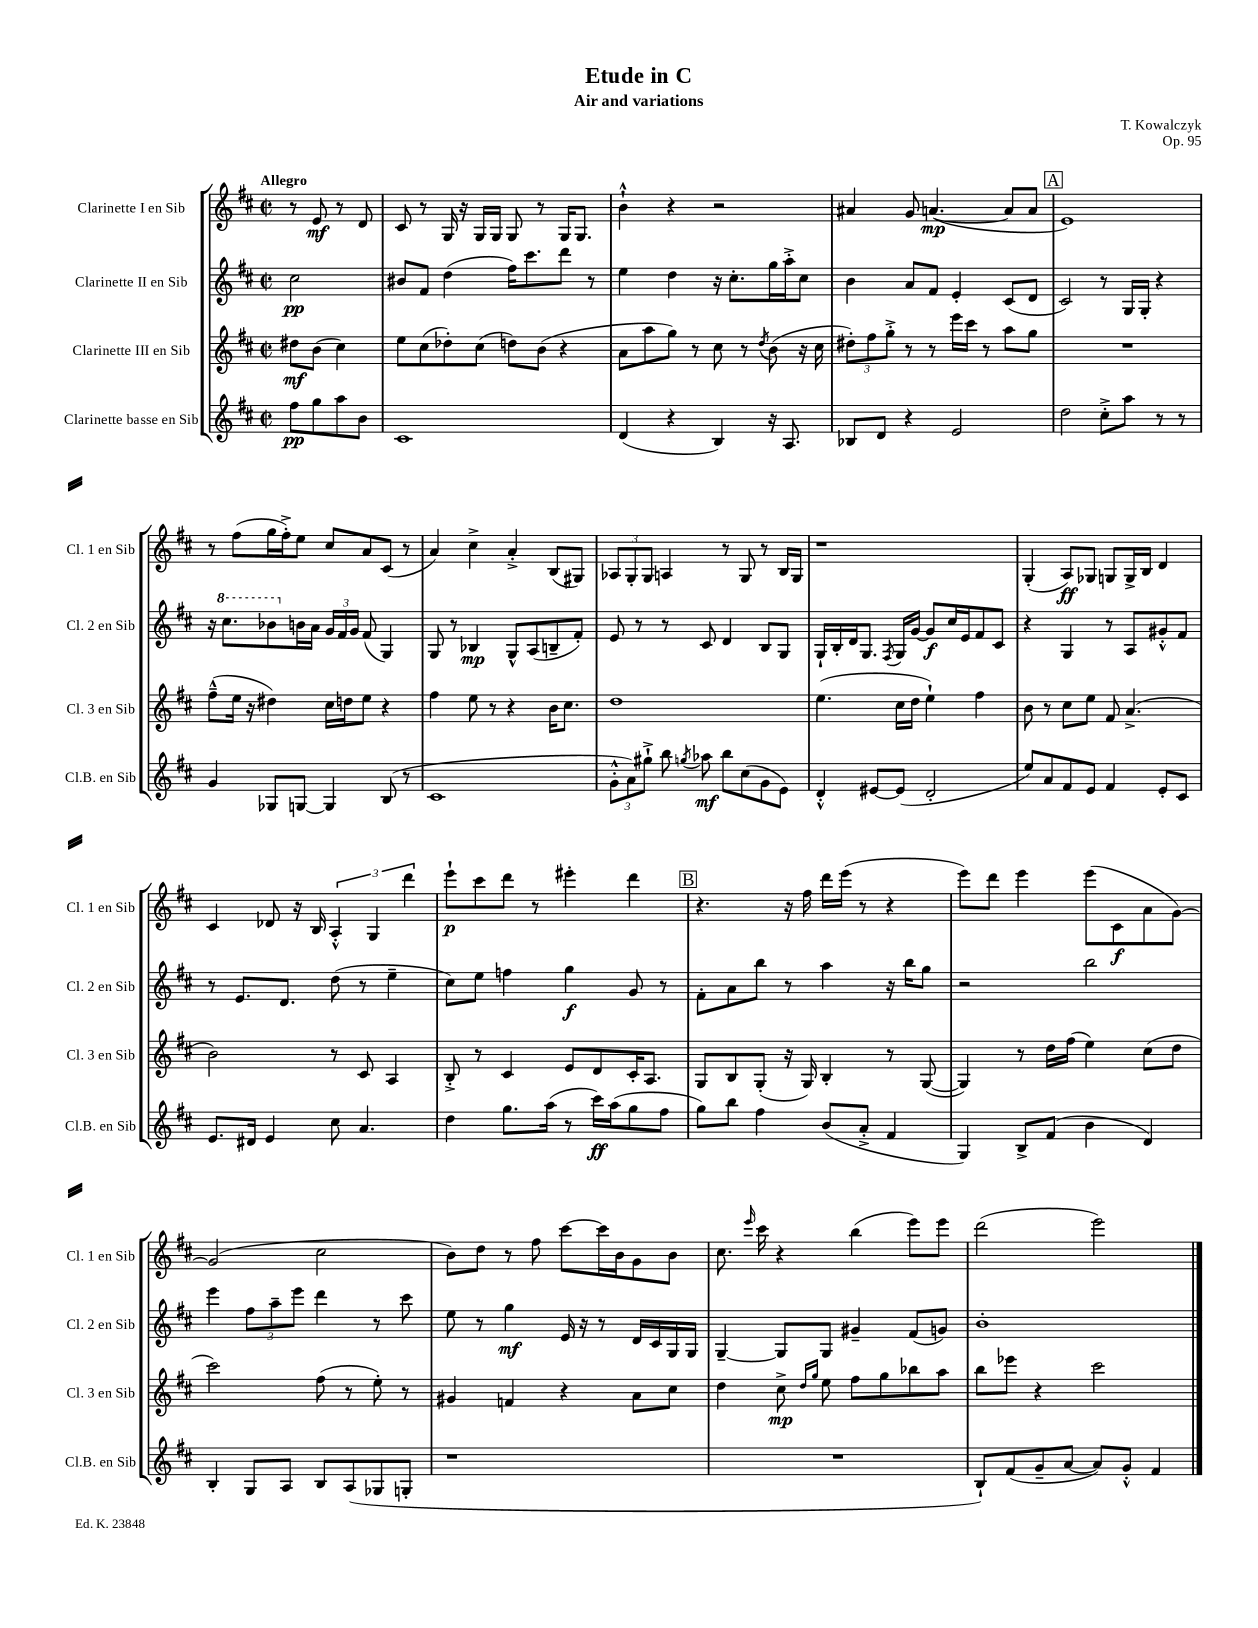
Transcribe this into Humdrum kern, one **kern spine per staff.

**kern	**dynam	**kern	**dynam	**kern	**dynam	**kern	**dynam
*part4	*part4	*part3	*part3	*part2	*part2	*part1	*part1
*staff4	*staff4	*staff3	*staff3	*staff2	*staff2	*staff1	*staff1
*I"Clarinette basse en Sib	*	*I"Clarinette III en Sib	*	*I"Clarinette II en Sib	*	*I"Clarinette I en Sib	*
*I'Cl.B. en Sib	*	*I'Cl. 3 en Sib	*	*I'Cl. 2 en Sib	*	*I'Cl. 1 en Sib	*
*clefG2	*	*clefG2	*	*clefG2	*	*clefG2	*
*k[f#c#]	*	*k[f#c#]	*	*k[f#c#]	*	*k[f#c#]	*
*M2/2	*	*M2/2	*	*M2/2	*	*M2/2	*
*met(c|)	*	*met(c|)	*	*met(c|)	*	*met(c|)	*
=	=	=	=	=	=	=	=
!	!	!	!	!	!	!LO:TX:a:B:t=Allegro	!
8ff#\L	pp	8dd#X\L	mf	2cc#\	pp	8r	.
8gg\	.	(8b\J	.	.	.	8e/	mf
8aa\	.	4cc#\)	.	.	.	8r	.
8b\J	.	.	.	.	.	8d/	.
=1	=1	=1	=1	=1	=1	=1	=1
1c#	.	8ee\L	.	8b#X/L	.	8c#/	.
.	.	(8cc#\	.	8f#/J	.	8r	.
.	.	8dd-X'\)	.	(4dd\	.	16G/	.
.	.	.	.	.	.	16r	.
.	.	(8cc#\J	.	.	.	16G/LL	.
.	.	.	.	.	.	16G/JJ	.
.	.	8ddn\L)	.	16ff#\KL)	.	8G/	.
.	.	.	.	8.ccc#\	.	.	.
.	.	(8b\J	.	.	.	8r	.
.	.	4r	.	8ddd\J	.	16G/KL	.
.	.	.	.	.	.	8.G/J	.
.	.	.	.	8r	.	.	.
=2	=2	=2	=2	=2	=2	=2	=2
(4d/	.	8a\L	.	4ee\	.	4b`^^\	.
.	.	8aa\	.	.	.	.	.
4r	.	8gg\J)	.	4dd\	.	4r	.
.	.	8r	.	.	.	.	.
4B/)	.	8cc#\	.	16r	.	2r	.
.	.	.	.	8.cc#'\L	.	.	.
.	.	8r	.	.	.	.	.
.	.	8qdd/	.	.	.	.	.
16r	.	(8b\	.	16gg\L	.	.	.
8.A/	.	.	.	16aa'^\J	.	.	.
.	.	16r	.	8cc#\J	.	.	.
.	.	16cc#\	.	.	.	.	.
=3	=3	=3	=3	=3	=3	=3	=3
8B-X/L	.	12dd#X'\L)	.	4b\	.	4a#X/	.
.	.	12ff#\	.	.	.	.	.
8d/J	.	.	.	.	.	.	.
.	.	12gg'^\J	.	.	.	.	.
4r	.	8r	.	8a/L	.	8g/	.
.	.	8r	.	8f#/J	.	([4.an/	mp
2e/	.	16eee\LL	.	4e'/	.	.	.
.	.	16ccc#\JJ	.	.	.	.	.
.	.	8r	.	.	.	.	.
.	.	8aa\L	.	(8c#/L	.	8a/L]	.
.	.	8gg\J	.	8d/J	.	8a/J	.
!!LO:REH:place=s1:t=A
=4	=4	=4	=4	=4	=4	=4	=4
2dd\	.	1r	.	2c#/)	.	1e)	.
8cc#'^\L	.	.	.	8r	.	.	.
8aa\J	.	.	.	16G/LL	.	.	.
.	.	.	.	16G'/JJ	.	.	.
8r	.	.	.	4r	.	.	.
8r	.	.	.	.	.	.	.
!!LO:LB:g=z
=5	=5	=5	=5	=5	=5	=5	=5
4g/	.	(8ff#~^^\L	.	16r	.	8r	.
*	*	*	*	*8va	*	*	*
.	.	.	.	8.ccc#\L	.	.	.
.	.	16ee\Jk	.	.	.	(8ff#\L	.
.	.	16r	.	.	.	.	.
8G-X/L	.	4dd#X\)	.	8bb-X\	.	16gg\L	.
.	.	.	.	.	.	16ff#'^\J)	.
*	*	*	*	*X8va	*	*	*
[8Gn/J	.	.	.	16bn\L	.	8ee\J	.
.	.	.	.	16a\JJ	.	.	.
4G/]	.	16cc#\LL	.	24g/LL	.	8cc#/L	.
.	.	.	.	24f#/	.	.	.
.	.	16ddn\J	.	.	.	.	.
.	.	.	.	24g/JJ	.	.	.
.	.	8ee\J	.	(8f#/	.	8a/	.
(8B/	.	4r	.	4G/)	.	(8c#/J	.
8r	.	.	.	.	.	8r	.
=6	=6	=6	=6	=6	=6	=6	=6
1c#	.	4ff#\	.	8G/	.	4a/)	.
.	.	.	.	8r	.	.	.
.	.	8ee\	.	4B-X/	mp	4cc#^\	.
.	.	8r	.	.	.	.	.
.	.	4r	.	8G^^/L	.	4a'^/	.
.	.	.	.	(8A/	.	.	.
.	.	16b\KL	.	8Bn~/	.	(8B/L	.
.	.	8.cc#\J	.	.	.	.	.
.	.	.	.	8f#'/J)	.	8G#X/J)	.
=7	=7	=7	=7	=7	=7	=7	=7
12g'^^\L	.	1dd	.	8e/	.	12A-X/L	.
12a\)	.	.	.	.	.	12G'/	.
.	.	.	.	8r	.	.	.
12gg#X`^\J	.	.	.	.	.	12G/J	.
8bb\	.	.	.	8r	.	4An/	.
8qggn/	.	.	.	.	.	.	.
8aa-X\	mf	.	.	8c#/	.	.	.
8bb\L	.	.	.	4d/	.	8r	.
(8cc#\	.	.	.	.	.	8G/	.
8g\	.	.	.	8B/L	.	8r	.
8e\J)	.	.	.	8G/J	.	16B/LL	.
.	.	.	.	.	.	16G/JJ	.
=8	=8	=8	=8	=8	=8	=8	=8
4d'^^/	.	(4.ee\	.	16G`/LL	.	1r	.
.	.	.	.	16B'/	.	.	.
.	.	.	.	16d/J	.	.	.
.	.	.	.	8.G/J	.	.	.
[8e#X/L	.	.	.	.	.	.	.
.	.	.	.	8qF#/	.	.	.
(8e#/J]	.	16cc#\LL	.	16G/LL	.	.	.
.	.	16dd\JJ	.	[16g/JJ	.	.	.
2d'/	.	4ee`\)	.	8g/L]	f	.	.
.	.	.	.	16cc#/L	.	.	.
.	.	.	.	16e/J	.	.	.
.	.	4ff#\	.	8f#/	.	.	.
.	.	.	.	8c#/J	.	.	.
=9	=9	=9	=9	=9	=9	=9	=9
8ee/L)	.	8b\	.	4r	.	(4G'/	.
8a/	.	8r	.	.	.	.	.
8f#/	.	8cc#\L	.	4G/	.	8A/L)	ff
8e/J	.	8ee\J	.	.	.	8G-X/J	.
4f#/	.	8f#/	.	8r	.	8Gn/L	.
.	.	(4.a^/	.	8A/L	.	16G^/L	.
.	.	.	.	.	.	16B/JJ	.
8e'/L	.	.	.	8g#X'^^/	.	4d/	.
8c#/J	.	.	.	8f#/J	.	.	.
!!LO:LB:g=z
=10	=10	=10	=10	=10	=10	=10	=10
8.e/L	.	2b\)	.	8r	.	4c#/	.
.	.	.	.	8.e/L	.	.	.
16d#X/Jk	.	.	.	.	.	.	.
4e/	.	.	.	.	.	8d-X/	.
.	.	.	.	8.d/J	.	.	.
.	.	.	.	.	.	16r	.
.	.	.	.	.	.	16B/	.
8cc#\	.	8r	.	(8dd\	.	6A'^^/	.
4.a/	.	8c#/	.	8r	.	.	.
.	.	.	.	.	.	6G/	.
.	.	4A/	.	4ee~\	.	.	.
.	.	.	.	.	.	6ddd\	.
=11	=11	=11	=11	=11	=11	=11	=11
4dd\	.	8B'^/	.	8cc#\L)	.	8eee`\L	p
.	.	8r	.	8ee\J	.	8ccc#\	.
8.gg\L	.	4c#/	.	4ffn\	.	8ddd\J	.
.	.	.	.	.	.	8r	.
(16aa\Jk	.	.	.	.	.	.	.
8r	.	8e/L	.	4gg\	f	4eee#X'\	.
16ccc#\LL)	ff	8d/	.	.	.	.	.
(16aa\J	.	.	.	.	.	.	.
8gg\	.	16c#'/K	.	8g/	.	4ddd\	.
.	.	8.A/J	.	.	.	.	.
8ff#\J	.	.	.	8r	.	.	.
!!LO:REH:place=s1:t=B
=12	=12	=12	=12	=12	=12	=12	=12
8gg\L)	.	8G/L	.	8f#'\L	.	4.r	.
8bb\J	.	8B/	.	8a\	.	.	.
4ff#\	.	(8G'/J	.	8bb\J	.	.	.
.	.	16r	.	8r	.	16r	.
.	.	16G/)	.	.	.	16ff#\	.
(8b/L	.	4B'/	.	4aa\	.	16ddd\LL	.
.	.	.	.	.	.	(16eee\JJ	.
8a'^/J	.	.	.	.	.	8r	.
4f#/	.	8r	.	16r	.	4r	.
.	.	.	.	16bb\KL	.	.	.
.	.	([8G/	.	8gg\J	.	.	.
=13	=13	=13	=13	=13	=13	=13	=13
4G/)	.	4G/])	.	2r	.	8eee\L)	.
.	.	.	.	.	.	8ddd\J	.
8B^/L	.	8r	.	.	.	4eee\	.
(8f#/J	.	16dd\LL	.	.	.	.	.
.	.	(16ff#\JJ	.	.	.	.	.
4b\	.	4ee\)	.	2bb\	.	(8eee\L	.
.	.	.	.	.	.	8c#\	f
4d/)	.	(8cc#\L	.	.	.	8a\	.
.	.	8dd\J	.	.	.	[8g\J)	.
!!LO:LB:g=z
=14	=14	=14	=14	=14	=14	=14	=14
4B'/	.	2ccc#\)	.	4eee\	.	(2g/]	.
8G/L	.	.	.	12ff#\L	.	.	.
.	.	.	.	12aa~\	.	.	.
8A/J	.	.	.	.	.	.	.
.	.	.	.	12eee\J	.	.	.
8B/L	.	(8ff#\	.	4ddd\	.	2cc#\	.
(8A/	.	8r	.	.	.	.	.
8G-X/	.	8ee'\)	.	8r	.	.	.
8Gn'/J	.	8r	.	8ccc#\	.	.	.
=15	=15	=15	=15	=15	=15	=15	=15
1r	.	4g#X/	.	8ee\	.	8b\L)	.
.	.	.	.	8r	.	8dd\J	.
.	.	4fn/	.	4gg\	mf	8r	.
.	.	.	.	.	.	8ff#\	.
.	.	4r	.	16e/	.	[8ccc#\L	.
.	.	.	.	16r	.	.	.
.	.	.	.	8r	.	16ccc#\L]	.
.	.	.	.	.	.	16b\J	.
.	.	8a\L	.	16d/LL	.	8g\	.
.	.	.	.	16c#/	.	.	.
.	.	8cc#\J	.	16G/	.	8b\J	.
.	.	.	.	16G/JJ	.	.	.
=16	=16	=16	=16	=16	=16	=16	=16
1r	.	4dd\	.	[4G~/	.	8.cc#\	.
.	.	.	.	.	.	16qqeee/	.
.	.	.	.	.	.	16ccc#\	.
.	.	8cc#^\	mp	8G/L]	.	4r	.
.	.	16qqdd/LL	.	.	.	.	.
.	.	16qqgg/JJ	.	.	.	.	.
.	.	8ee\	.	8G/J	.	.	.
.	.	8ff#\L	.	4g#X~/	.	(4bb\	.
.	.	8gg\	.	.	.	.	.
.	.	8bb-X\	.	(8f#/L	.	8eee\L)	.
.	.	8aa\J	.	8gn/J)	.	8eee\J	.
=17	=17	=17	=17	=17	=17	=17	=17
8B`/L)	.	8bb\L	.	1b'	.	(2ddd\	.
(8f#/	.	8eee-X\J	.	.	.	.	.
8g~/	.	4r	.	.	.	.	.
[8a/J	.	.	.	.	.	.	.
8a/L])	.	2ccc#\	.	.	.	2eee\)	.
8g'^^/J	.	.	.	.	.	.	.
4f#/	.	.	.	.	.	.	.
==	==	==	==	==	==	==	==
*-	*-	*-	*-	*-	*-	*-	*-
